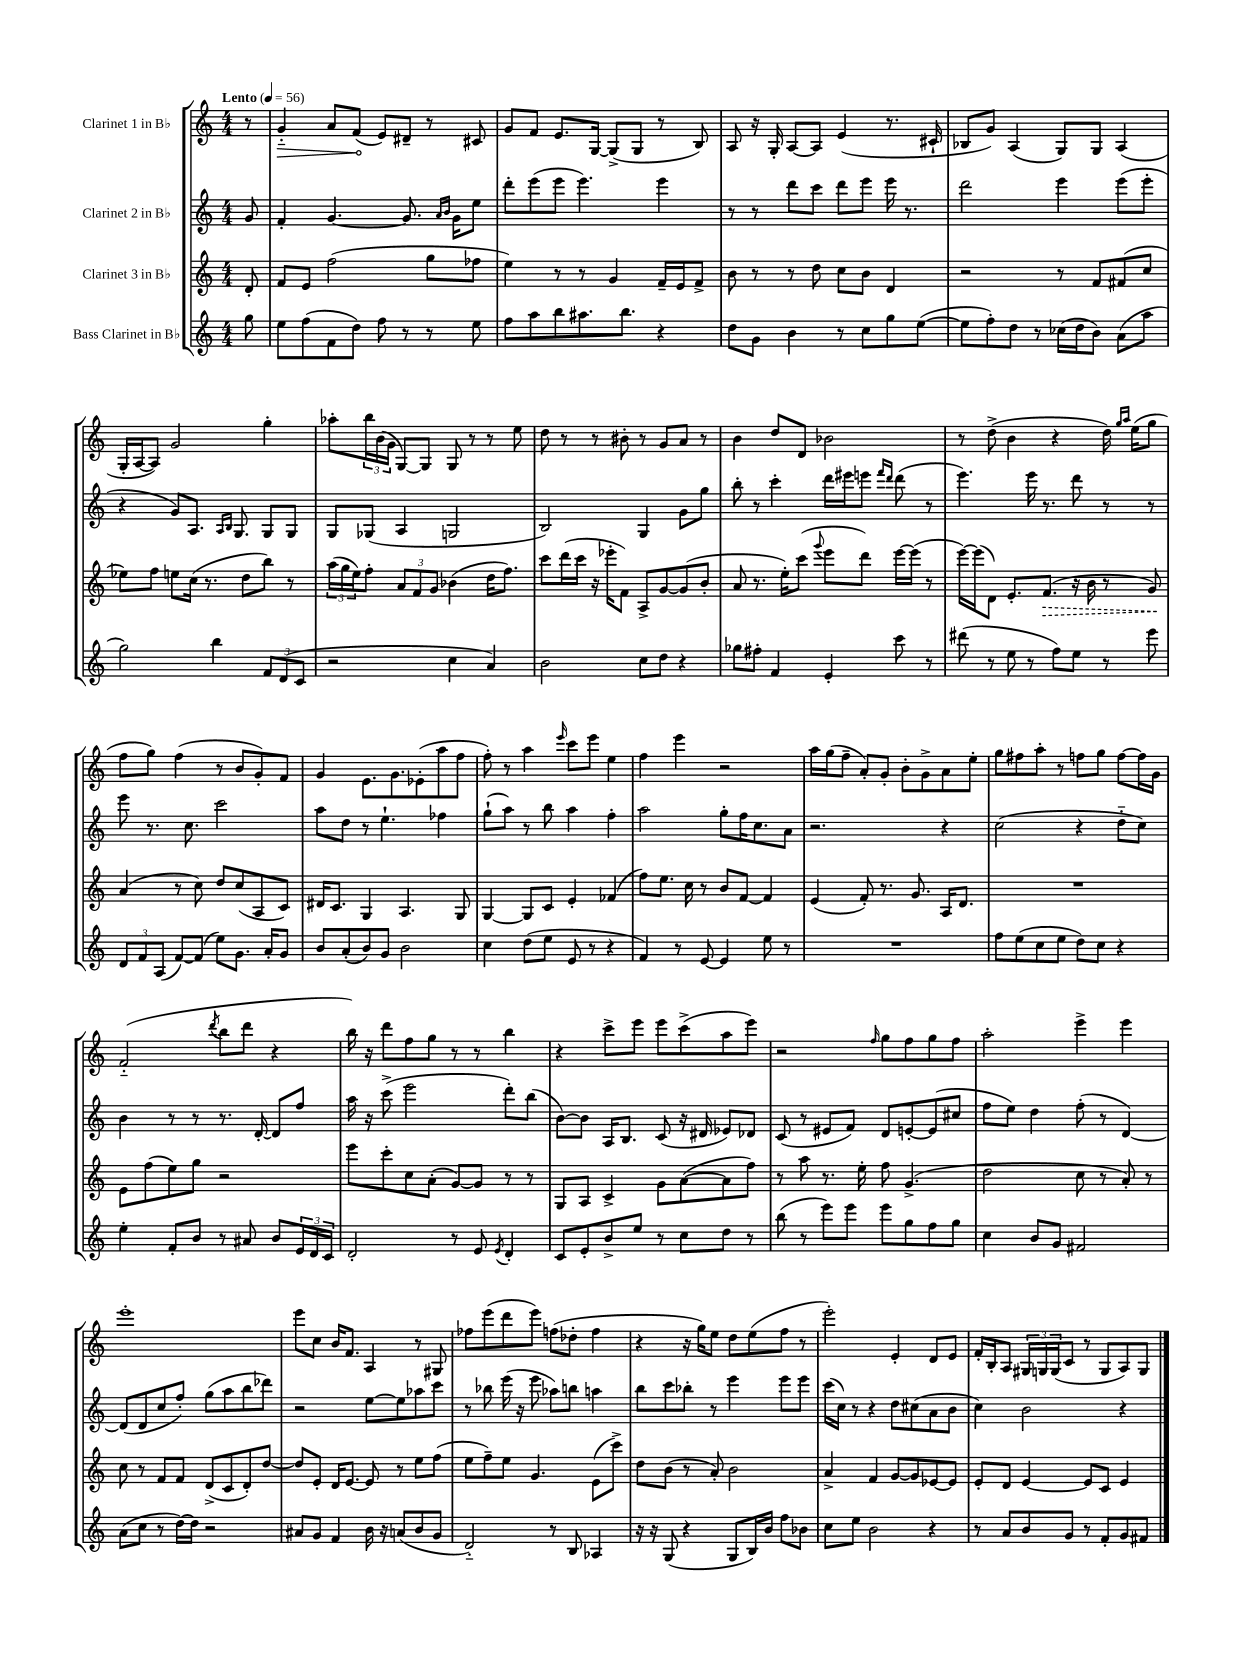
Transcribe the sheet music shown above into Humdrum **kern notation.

**kern	**kern	**kern	**kern
*staff4	*staff3	*staff2	*staff1
*clefG2	*clefG2	*clefG2	*clefG2
*k[]	*k[]	*k[]	*k[]
*M4/4	*M4/4	*M4/4	*M4/4
*MM56	*MM56	*MM56	*MM56
8gg	8d'	8g	8r
=	=	=	=
8ee	8f	4f'	4g'~
(8ff	8e	.	.
8f	(2ff	[4.g	8a
8dd)	.	.	(8f
8ff	.	.	8e)
8r	.	8.g]	8d#~
8r	8gg	.	8r
.	.	16qqa	.
.	.	16qqb	.
.	.	16g	.
8ee	8ff-	8ee	8c#
=	=	=	=
8ff	4ee)	8ddd'	8g
8aa	.	(8eee	8f
8bb	8r	8eee	8.e
8.aa#	8r	4.eee)	.
.	.	.	[16G
.	4g	.	(8G^]
8.bb	.	.	.
.	.	.	8G
4r	16f~	4eee	8r
.	16e	.	.
.	8f^	.	8B)
=	=	=	=
8dd	8b	8r	8A
8g	8r	8r	16r
.	.	.	16G'
4b	8r	8ddd	[8A
.	8dd	8ccc	8A]
8r	8cc	8ddd	(4e
8cc	8b	8eee	.
8gg	4d	16eee	8.r
.	.	8.r	.
([8ee	.	.	.
.	.	.	16c#`
=	=	=	=
8ee]	2r	2ddd	8B-
8ff')	.	.	8g)
8dd	.	.	(4A
8r	.	.	.
(16cc-	8r	4eee	8G)
16dd	.	.	.
8b)	8f	.	8G
(8a	(8f#	(8eee	(4A
8aa	8cc	8eee'	.
=	=	=	=
2gg)	8ee-)	4r	16G'
.	.	.	[16A
.	8ff	.	8A])
.	8ee	8g)	2g
.	(16cc	8.A	.
.	8.r	.	.
4bb	.	.	.
.	.	16qqA	.
.	.	16qqB	.
.	.	8.G	.
.	8dd	.	.
12f	8bb)	8G	4gg'
(12d	.	.	.
.	8r	8G	.
12c	.	.	.
=	=	=	=
2r	(24aa	8G	8aa-'
.	24gg	.	.
.	24ee)	.	.
.	8ff'	(8G-	24bb
.	.	.	(24b
.	.	.	24g
.	12a	4A	[8G)
.	12f	.	.
.	.	.	8G]
.	12g	.	.
4cc	(4b-	2G	8G
.	.	.	8r
4a)	16dd	.	8r
.	8.ff)	.	.
.	.	.	8ee
=	=	=	=
2b	8ccc	2B)	8dd
.	(16ddd	.	8r
.	16ccc	.	.
.	16r	.	8r
.	16eee-'	.	.
.	8f)	.	8b#'
8cc	8A^	4G	8r
8dd	[8g	.	8g
4r	(8g]	8g	8a
.	8b'	8gg	8r
=	=	=	=
8gg-	8a	8bb'	4b
8ff#'	8.r	8r	.
4f	.	4ccc'	8dd
.	16ee')	.	.
.	(8ccc	.	8d
.	8qqggg	.	.
4e'	8eee	16ddd	2b-
.	.	16eee#	.
.	8ddd)	8eee	.
.	.	16qqfff	.
.	.	16qqddd	.
8ccc	[16eee	(8ddd	.
.	(16eee]	.	.
8r	8r	8r	.
=	=	=	=
(8ddd#	[16eee)	4.eee)	8r
.	(16eee]	.	.
8r	8d)	.	(8dd^
8ee	8.e'	.	4b
8r	.	16eee	.
.	(8.f	8.r	.
8ff)	.	.	4r
8ee	16r	8ddd	.
.	16b	.	.
8r	8r	8r	16dd)
.	.	.	16qqgg
.	.	.	16qqaa
.	.	.	(16ee
8eee	8g)	8r	8gg
=	=	=	=
12d	(4a	8eee	8ff
12f	.	.	.
.	.	8.r	8gg)
(12A	.	.	.
[8f)	8r	.	(4ff
.	.	8.cc	.
(8f]	8cc)	.	.
8ee)	8dd	2ccc	8r
8.g	(8cc	.	8b
.	8A	.	8g')
16a'	.	.	.
8g	8c)	.	8f
=	=	=	=
8b	16d#	8aa	4g
.	8.c	.	.
(8a'	.	8dd	.
8b)	4G	8r	8.e
8g	.	4.ee`	.
.	.	.	8.g
2b	4.A	.	.
.	.	.	(8e-'
.	.	4ff-	8aa
.	8G	.	8ff
=	=	=	=
4cc	[4G	(8gg`	8ff')
.	.	8aa)	8r
(8dd	8G]	8r	4aa
8ee	8c	8bb	.
.	.	.	16qqeee
8e	4e'	4aa	8ccc
8r	.	.	8eee
4r	(4f-	4ff'	4ee
=	=	=	=
4f)	8ff)	2aa	4ff
.	8.ee	.	.
8r	.	.	4eee
.	16cc	.	.
[8e	8r	.	.
4e]	8b	8gg'	2r
.	[8f	16ff	.
.	.	8.cc	.
8ee	4f]	.	.
8r	.	8a	.
=	=	=	=
1r	(4e	2.r	16aa
.	.	.	(16gg
.	.	.	8ff~
.	8f')	.	8a')
.	8.r	.	8g'
.	.	.	8b'
.	8.g	.	.
.	.	.	8g^
.	16A	4r	8a
.	8.d	.	.
.	.	.	8ee'
=	=	=	=
8ff	1r	(2cc	8gg
(8ee	.	.	8ff#
8cc	.	.	8aa'
8ee	.	.	8r
8dd)	.	4r	8ff
8cc	.	.	8gg
4r	.	8dd'~	[8ff
.	.	8cc)	16ff]
.	.	.	16g
=	=	=	=
4ee'	8e	4b	(2f'~
.	(8ff	.	.
8f'	8ee)	8r	.
8b	8gg	8r	.
.	.	.	8qddd
8r	2r	8.r	8bb
8a#	.	.	8ddd
.	.	[16d'	.
8b	.	8d]	4r
24e	.	8ff	.
24d	.	.	.
24c	.	.	.
=	=	=	=
2d'	8eee	16aa	16bb)
.	.	16r	16r
.	8ccc'	(8ccc^	8ddd
.	8cc	2eee	8ff
.	(8a'	.	8gg
8r	[8g)	.	8r
8e	8g]	.	8r
8qe	.	.	.
4d'	8r	8ddd')	4bb
.	8r	(8bb	.
=	=	=	=
8c	8G	[8b)	4r
8e'	8A	8b]	.
8b^	4c^	16A	8ccc^
.	.	8.B	.
8ee	.	.	8eee
8r	8g	(8c	8eee
8cc	([8a	16r	(8ccc^
.	.	16d#	.
8dd	8a]	8e-)	8aa
8r	8ff)	8d-	8eee)
=	=	=	=
(8bb	8r	(8c	2r
8r	8aa	8r	.
8eee)	8.r	8e#	.
8eee	.	8f)	.
.	16ee'	.	.
.	.	.	16qqff
8eee	8ff	8d	8gg
8gg	(4.g^	[8e'	8ff
8ff	.	(8e]	8gg
8gg	.	8cc#	8ff
=	=	=	=
4cc	2dd	8ff	2aa'
.	.	8ee)	.
8b	.	4dd	.
8g	.	.	.
2f#	8cc	(8ff'	4eee^
.	8r	8r	.
.	8a')	[4d)	4eee
.	8r	.	.
=	=	=	=
(8a	8cc	(8d]	1eee'
8cc	8r	8d	.
8r	8f	8cc	.
[16dd)	8f	8ff')	.
16dd]	.	.	.
2r	(8d^	(8gg	.
.	8c	8aa	.
.	8d')	8bb	.
.	[8dd	8ddd-)	.
=	=	=	=
8a#	8dd]	2r	8eee
8g	8e'	.	8cc
4f	16d	.	16b
.	[8.e	.	8.f
16b	8e]	[8ee	4A
16r	.	.	.
(8a	8r	8ee]	.
8b	8ee	8aa-	8r
8g	(8ff	8ccc	8G#
=	=	=	=
2d'~)	8ee	8r	8ff-
.	8ff~)	8bb-	(8eee
.	8ee	(16eee	8ddd
.	.	16r	.
.	4.g	8eee	8eee)
8r	.	8aa-)	(8ff
8B	.	8bb	8dd-'
4A-	(8e	4aa	4ff
.	8ccc^)	.	.
=	=	=	=
16r	8dd	8bb	4r
16r	.	.	.
(8G	(8b	8ccc	.
4r	8r	8bb-'	16r
.	.	.	16gg)
.	8a')	8r	8ee
8G	2b	4eee	8dd
16B)	.	.	(8ee
16b	.	.	.
8ff	.	8eee	8ff
8b-	.	8eee	8r
=	=	=	=
8cc	4a^	(16ccc	2eee')
.	.	16cc)	.
8ee	.	8r	.
2b	4f	4r	.
.	[8g	8dd	4e'
.	8g]	(8cc#	.
4r	[8e-	8a	8d
.	8e-]	8b	8e
=	=	=	=
8r	8e'	4cc)	16f'
.	.	.	16B'
8a	8d	.	8A
8b	[4e	2b	24G#
.	.	.	24G
.	.	.	(24G
8g	.	.	8c
8r	8e]	.	8r
8f'	8c	.	8G
8g	4e	4r	8A)
8f#	.	.	8G
==	==	==	==
*-	*-	*-	*-
